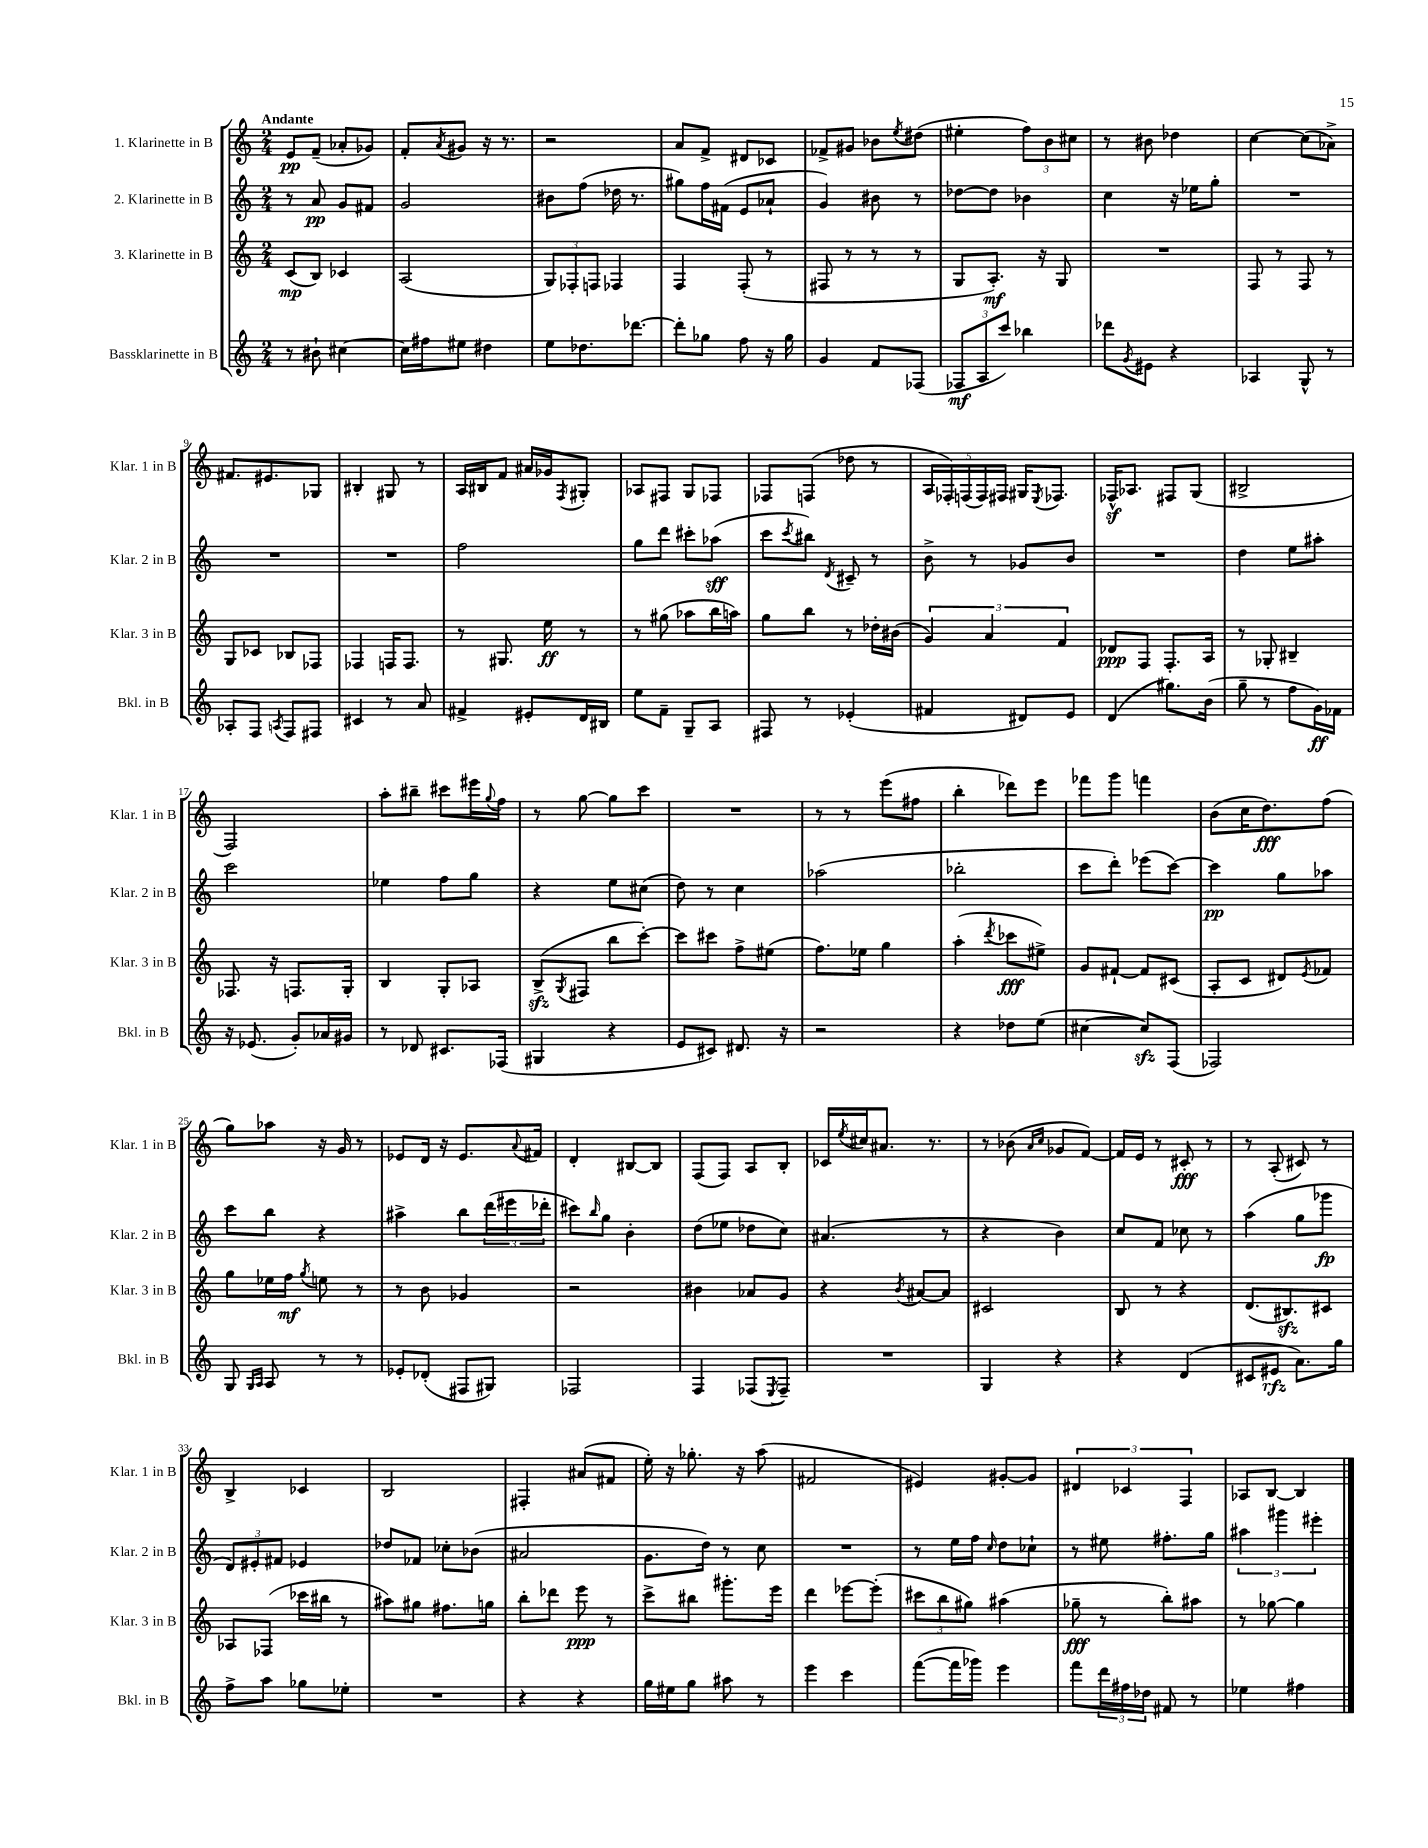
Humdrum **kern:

**kern	**kern	**kern	**kern
*staff4	*staff3	*staff2	*staff1
*clefG2	*clefG2	*clefG2	*clefG2
*k[]	*k[]	*k[]	*k[]
*M2/4	*M2/4	*M2/4	*M2/4
8r	(8c	8r	8e
8b#`	8B)	8a	(8f~
[4cc#	4c-	8g	8a-'
.	.	8f#	8g-)
=	=	=	=
16cc#]	(2A	2g	8f'
16ff#	.	.	.
.	.	.	8qa
8ee#	.	.	8g#
4dd#	.	.	16r
.	.	.	8.r
=	=	=	=
8ee	12G)	8b#	2r
.	12F-'	.	.
8.dd-	.	(8ff	.
.	12F	.	.
.	4F-	16dd-	.
[8.ddd-	.	8.r	.
=	=	=	=
8ddd-']	4F	8gg#)	8a
8gg-	.	16ff	8f^
.	.	(16f#	.
8ff	(8F'	8e	8d#
16r	8r	8a-`	8c-
16gg-	.	.	.
=	=	=	=
4g	8F#	4g)	8f-^
.	8r	.	8g#
8f	8r	8b#	8b-
.	.	.	8qee
(8F-	8r	8r	(8dd#
=	=	=	=
12F-	8G	[8dd-	4ee#'
12A	.	.	.
.	8.A')	8dd-]	.
12ccc)	.	.	.
4bb-	.	4b-	12ff)
.	16r	.	.
.	.	.	12b
.	8G	.	.
.	.	.	12cc#
=	=	=	=
8ddd-	2r	4cc	8r
8qg	.	.	.
8e#	.	.	8b#
4r	.	16r	4dd-
.	.	16ee-	.
.	.	8gg'	.
=	=	=	=
4A-	8F	2r	[4cc
.	8r	.	.
8G^^	8F	.	(8cc]
8r	8r	.	8a-^)
=	=	=	=
8A-'	8G	2r	8.f#
8F	8c-	.	.
.	.	.	8.e#
8qA	.	.	.
8F	8B-	.	.
8F#	8F-	.	8G-
=	=	=	=
4c#	4F-	2r	4B#'
8r	16F	.	8G#
.	8.F	.	.
8a	.	.	8r
=	=	=	=
4f#^	8r	2ff	16A
.	.	.	16B#
.	8.G#	.	8f
8e#'	.	.	16a#
.	16ee	.	16g-
.	.	.	8qF
16d	8r	.	8G#'
16B#	.	.	.
=	=	=	=
8ee	8r	8gg	8A-
8f~	(8gg#	8ddd	8F#
8G~	8aa-	8ccc#'	8G
8A	16bb	(8aa-	8F-
.	16aa)	.	.
=	=	=	=
8F#	8gg	8ccc	8F-
.	.	8qccc	.
8r	8bb	8bb#)	(8F
.	.	8qd	.
(4e-'	8r	8c#~	8dd-
.	16dd-'	8r	8r
.	(16b#	.	.
=	=	=	=
4f#	6g)	8b^	20A
.	.	.	20F-')
.	.	.	(20F
.	.	8r	.
.	.	.	20F)
.	6a	.	.
.	.	.	20F#
8d#)	.	8g-	16G#
.	.	.	8qE
.	.	.	8.F-
.	6f	.	.
8e	.	8b	.
=	=	=	=
(4d	8d-	2r	16F-^^
.	.	.	8.A-
.	8F	.	.
8.gg#)	8.F'	.	8F#
.	.	.	(8G
(16b	16A	.	.
=	=	=	=
8gg~	8r	4dd	2B#^
8r	8G-'	.	.
8ff	4B#~	8ee	.
16g)	.	8aa#'	.
16f-	.	.	.
=	=	=	=
16r	8.F-	2ccc	2F)
(8.e-	.	.	.
.	16r	.	.
8g')	8.F	.	.
16a-	.	.	.
16g#	16G'	.	.
=	=	=	=
8r	4B	4ee-	8aa'
8d-	.	.	8bb#~
8.c#	8G'	8ff	8ccc#
.	8A-	8gg	16eee#
.	.	.	8qqgg
(16F-	.	.	16ff
=	=	=	=
4G#	(8B^	4r	8r
.	8qG	.	.
.	8F#	.	[8gg
4r	8bb	8ee	8gg]
.	[8ccc')	(8cc#	8ccc
=	=	=	=
8e	8ccc]	8dd)	2r
8c#)	8ccc#	8r	.
8.d#	8ff^	4cc	.
.	(8ee#	.	.
16r	.	.	.
=	=	=	=
2r	8.ff)	(2aa-	8r
.	.	.	8r
.	16ee-	.	.
.	4gg	.	(8eee
.	.	.	8ff#
=	=	=	=
4r	(4aa'	2bb-'	4bb'
.	8qddd	.	.
8dd-	8ccc-	.	8ddd-)
(8ee	8ee#^)	.	8eee
=	=	=	=
[4cc#	8g	8ccc	8fff-
.	[8f#`	8ddd')	8ggg
8cc#])	8f#]	(8eee-	4fff
(8F	(8c#	[8ccc)	.
=	=	=	=
2F-)	8A'	4ccc]	(8b
.	8c	.	16cc
.	.	.	8.dd)
.	8d#)	8gg	.
.	8qe	.	.
.	8f-	8aa-	(8ff
=	=	=	=
8G	8gg	8ccc	8gg)
16qqG	.	.	.
16qqA	.	.	.
8A	16ee-	8bb	8aa-
.	16ff	.	.
.	8qgg	.	.
8r	8ee	4r	16r
.	.	.	16g
8r	8r	.	8r
=	=	=	=
8e-'	8r	4aa#^	8e-
(8d-'	8b	.	16d
.	.	.	16r
8F#	4g-	8bb	8.e-
8G#)	.	(24ddd	.
.	.	24eee#	.
.	.	.	8qqa
.	.	.	16f#
.	.	24ddd-'	.
=	=	=	=
2F-	2r	8ccc#)	4d'
.	.	16qqbb	.
.	.	8gg	.
.	.	4b'	[8B#
.	.	.	8B#]
=	=	=	=
4F	4b#	(8dd	(8F
.	.	8ee-	8F)
(8F-	8a-	8dd-	8A
8qE	.	.	.
8F-~)	8g	8cc)	8B'
=	=	=	=
2r	4r	(4.a#	16c-
.	.	.	8qee
.	.	.	16cc#
.	.	.	8.a#
.	8qb	.	.
.	[8a#	.	.
.	.	.	8.r
.	8a#]	8r	.
=	=	=	=
4G	2c#	4r	8r
.	.	.	(8b-
.	.	.	16qqa
.	.	.	16qqcc
4r	.	4b)	8g-
.	.	.	[8f)
=	=	=	=
4r	8B	8cc	16f]
.	.	.	16e
.	8r	8f	8r
(4d	4r	8cc-	8c#'
.	.	8r	8r
=	=	=	=
8c#	(8.d	(4aa	8r
8e#	.	.	(8A'
.	8.B#)	.	.
8.a)	.	8gg	8c#)
.	8c#	8ggg-	8r
16gg	.	.	.
=	=	=	=
8ff^	8A-	12d)	4B^
.	.	12e#'	.
8aa	(8F-	.	.
.	.	12f#	.
8gg-	16ccc-	4e-	4c-
.	16bb#	.	.
8ee-'	8r	.	.
=	=	=	=
2r	8aa#)	8dd-	2B
.	8gg#	8f-	.
.	8.ff#	8cc-'	.
.	.	(8b-	.
.	16gg	.	.
=	=	=	=
4r	8bb'	2a#	4F#'
.	8ddd-	.	.
4r	8eee	.	(8a#
.	8r	.	8f#
=	=	=	=
16gg	8ccc^	8.g	16ee')
16ee#	.	.	16r
8gg	8bb#	.	8.gg-'
.	.	16dd)	.
8aa#	8.ggg#'	8r	.
.	.	.	16r
8r	.	8cc	(8aa
.	16eee	.	.
=	=	=	=
4eee	4ddd	2r	2f#
4ccc	[8eee-	.	.
.	(8eee-']	.	.
=	=	=	=
([8fff	12ccc#	8r	4e#)
.	12bb	.	.
16fff]	.	16ee	.
.	12gg#)	.	.
16ggg-)	.	16ff	.
.	.	16qqcc	.
4eee	(4aa#	8dd	[8g#'
.	.	8cc-`	8g#]
=	=	=	=
8fff	8gg-~	8r	6d#
24ddd	8r	8ee#	.
24ff#	.	.	6c-
24dd-	.	.	.
8f#	8bb')	8.ff#'	.
.	.	.	6F
8r	8aa#	.	.
.	.	16gg	.
=	=	=	=
4ee-	8r	6aa#	8A-
.	[8gg-	.	[8B
.	.	6ggg#	.
4ff#	4gg-]	.	4B]
.	.	6eee#'	.
==	==	==	==
*-	*-	*-	*-
